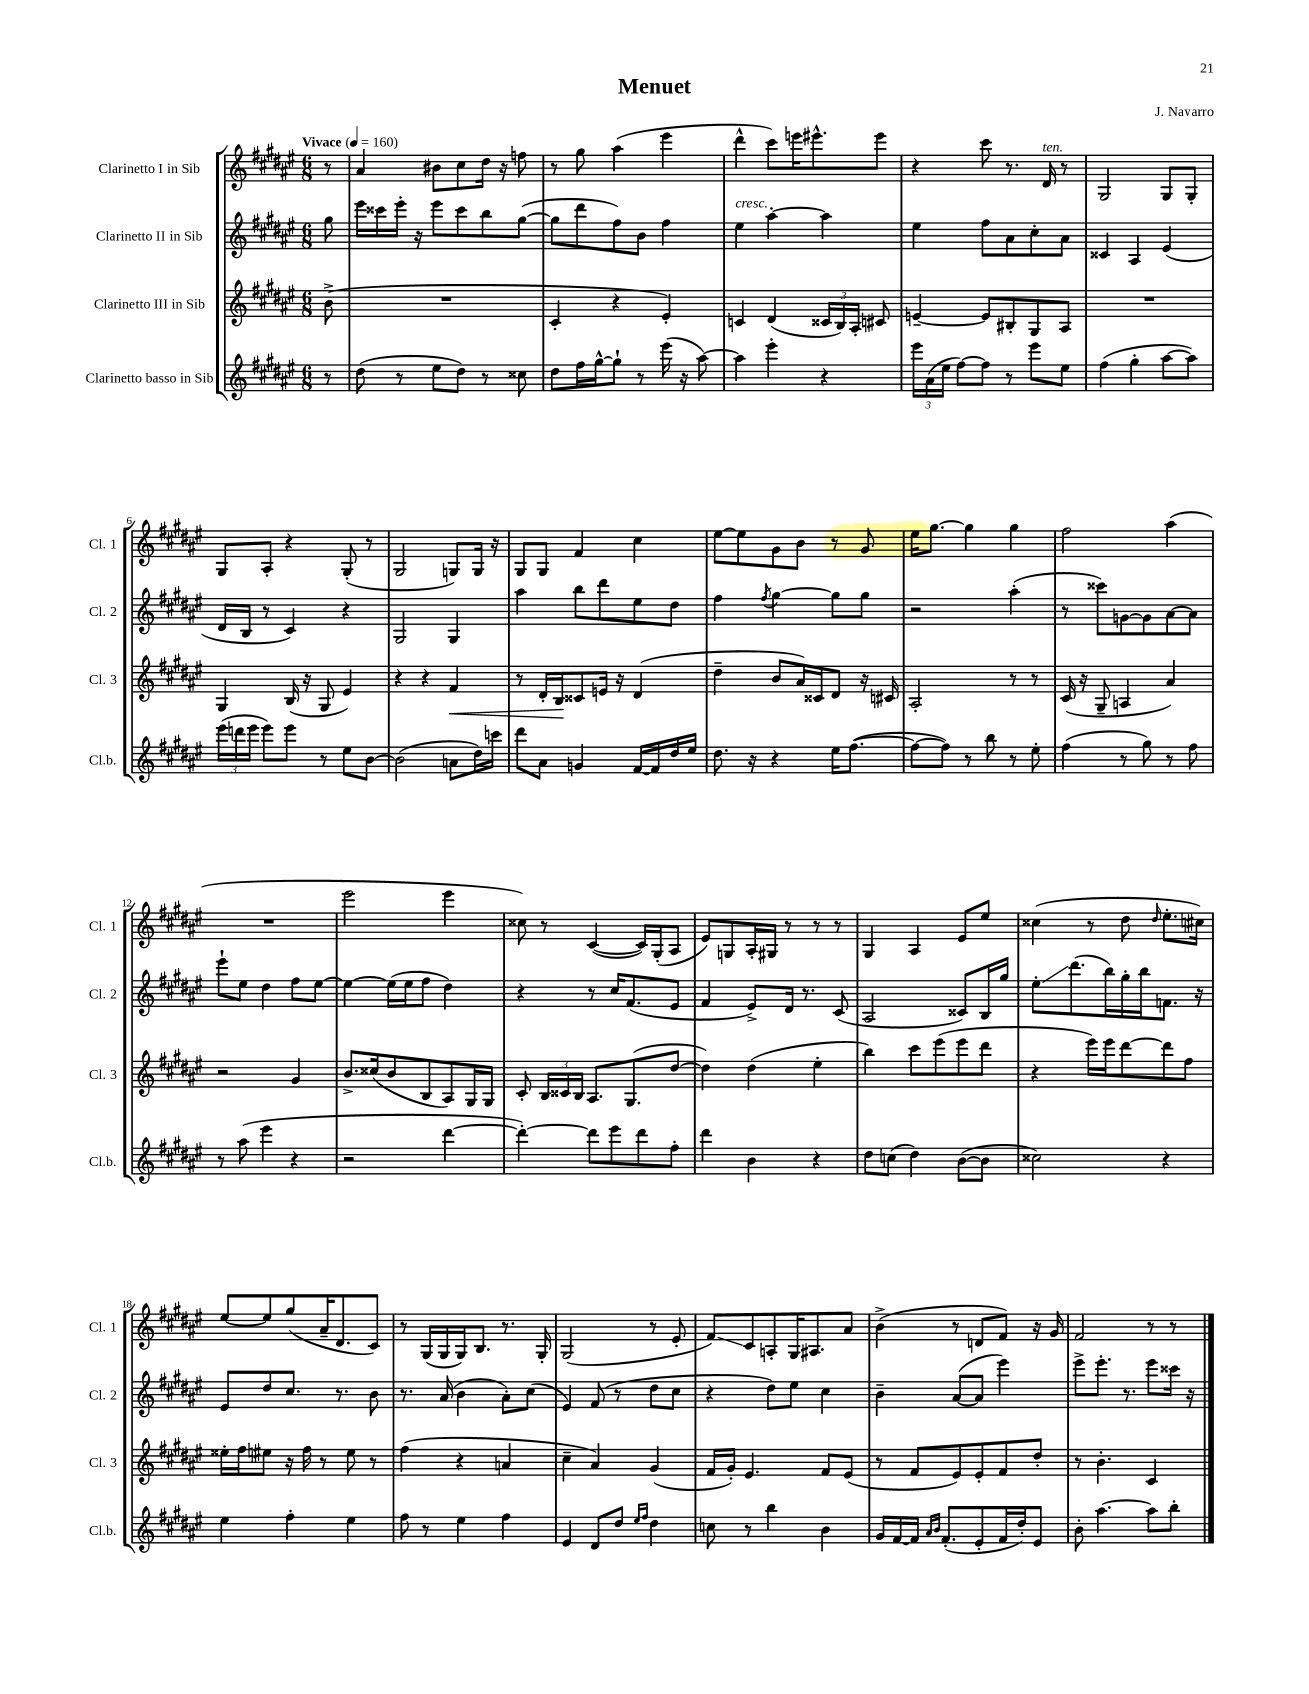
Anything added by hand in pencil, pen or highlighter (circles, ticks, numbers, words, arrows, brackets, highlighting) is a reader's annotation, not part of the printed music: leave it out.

**kern	**kern	**kern	**kern
*staff4	*staff3	*staff2	*staff1
*clefG2	*clefG2	*clefG2	*clefG2
*k[f#c#g#d#a#e#]	*k[f#c#g#d#a#e#]	*k[f#c#g#d#a#e#]	*k[f#c#g#d#a#e#]
*M6/8	*M6/8	*M6/8	*M6/8
*MM160	*MM160	*MM160	*MM160
8r	(8b^\	8gg#\	8r
=	=	=	=
(8dd#\	2.r	16eee#\LL	4a#/
.	.	16ccc##\	.
8r	.	16eee#'\JJ	.
.	.	16r	.
8ee#\L	.	8eee#\L	8b#\L
8dd#\J)	.	8ccc##\	8cc#\
8r	.	8bb\	16dd#\Jk
.	.	.	16r
8cc##\	.	([8gg#\J	8ff\
=	=	=	=
8dd#\L	4c#'/	8gg#\]L	8r
16ff#\L	.	8ddd#\	8gg#\
[16gg#^^\J	.	.	.
8gg#`\]J	4r	8ff#\)	(4aa#\
8r	.	8b\J	.
(16eee#\	4e#'/)	4ff#\	4eee#\
16r	.	.	.
[8aa#\)	.	.	.
=	=	=	=
4aa#\]	4c/	4ee#\	4ddd#^^\
4eee#'\	(4d#/	[4aa#'\	8ccc#\L)
.	.	.	16eee\K
.	.	.	8.eee#^^\
4r	24c##/LL	4aa#\]	.
.	24B/)	.	.
.	24A#'/JJ	.	.
.	8c#/	.	8eee#\J
=	=	=	=
24eee#\LL	[4e~/	4ee#\	4r
(24a#\	.	.	.
24ee#\JJ	.	.	.
[8ff#\L)	.	.	.
8ff#\]J	8e/]L	8ff#\L	8ccc#\
8r	8B#'/	8a#\	8.r
8eee#\L	8G#/	8cc#'\	.
.	.	.	16d#/
8ee#\J	8A#/J	8a#\J	8r
=	=	=	=
(4ff#\	2.r	4c##/	2G#/
4gg#'\	.	4A#/	.
[8aa#\L	.	(4e#/	8G#/L
8aa#\]J)	.	.	8G#'/J
=	=	=	=
(24eee#\LL	4G#/	16d#/LL	8G#/L
24ddd\	.	.	.
.	.	16B/JJ	.
24eee#\JJ	.	.	.
8eee#\L)	.	8r	8A#'/J
8eee#\J	(16B/	4c#/)	4r
.	16r	.	.
8r	8G#/	.	.
8ee#\L	4e#/)	4r	(8G#'/
[8b\J	.	.	8r
=	=	=	=
(2b\]	4r	2G#/	2G#/
.	4r	.	.
8a\L	4f#/	4G#/	8G/L)
16dd#\L)	.	.	16G/Jk
16ccc\JJ	.	.	16r
=	=	=	=
8ddd#\L	8r	4aa#\	8G#/L
8a#\J	16d#'/LL	.	8G#/J
.	16B/J	.	.
4g/	8c##/	8bb\L	4f#/
.	16e/Jk	8ddd#\	.
.	16r	.	.
[16f#/LL	(4d#/	8ee#\	4cc#\
16f#/]	.	.	.
16dd#/	.	8dd#\J	.
16ee#/JJ	.	.	.
=	=	=	=
8.dd#\	4dd#~\	4ff#\	[8ee#\L
.	.	.	8ee#\]
16r	.	.	.
.	.	8qff#/	.
4r	8b/L	[4gg#\	8g#\
.	16a#/L)	.	8b\J
.	16c##/J	.	.
16ee#\LK	8d#/J	8gg#\]L	8r
([8.ff#\J	.	.	.
.	16r	8gg#\J	8g#/
.	16c#/	.	.
=	=	=	=
8ff#\_L	2A#'/	2r	16ee#\LK
.	.	.	[8.gg#\J
8ff#\]J)	.	.	.
8r	.	.	4gg#\]
8bb\	.	.	.
8r	8r	(4aa#'\	4gg#\
8ee#'\	8r	.	.
=	=	=	=
(4ff#\	(16c#/	8r	2ff#\
.	16r	.	.
.	8G#~/	8ccc##\L)	.
8r	4A/	[8g\	.
8gg#\)	.	8g\]	.
8r	4a#/)	[8a#\	(4aa#\
8ff#\	.	8a#\]J	.
=	=	=	=
8r	2r	8eee#`\L	2.r
(8aa#\	.	8ee#\J	.
4eee#\	.	4dd#\	.
4r	4g#/	8ff#\L	.
.	.	[8ee#\J	.
=	=	=	=
2r	8.b^/L	4ee#\_	2eee#\
.	(16cc##/k	.	.
.	8b/	(16ee#\]LL	.
.	.	16ee#\J	.
.	8B/	8ff#\J	.
[4ddd#\	8A#/)	4dd#\)	4eee#\
.	16G#/L	.	.
.	16G#/JJ	.	.
=	=	=	=
4ddd#'\_)	8c#'/	4r	8cc##\)
.	24B/LL	.	8r
.	24c##/	.	.
.	24B/JJ	.	.
8ddd#\]L	8.A#/L	8r	([4c#/
8eee#\	.	16cc#/LK	.
.	(8.G#/	(8.f#/	.
8ddd#\	.	.	16c#/]LL)
.	.	.	(16G#'/J
8ff#'\J	[8dd#/J	8e#/J	8A#/J
=	=	=	=
4ddd#\	4dd#\])	4f#/	8e#/L)
.	.	.	8G/
4b\	(4dd#\	8e#^/L)	16A#'/L
.	.	.	16G#/JJ
.	.	16d#/Jk	8r
.	.	8.r	.
4r	4ee#'\	.	8r
.	.	(8c#/	8r
=	=	=	=
8dd#\L	4bb\)	2A#/	4G#/
(8cc\J	.	.	.
4dd#\)	8ccc#\L	.	4A#/
.	(8eee#\	.	.
([8b\L	8eee#\	8c##/L)	8e#/L
8b\]J	8ddd#\J	16B/L	8ee#/J
.	.	16gg#/JJ	.
=	=	=	=
2cc##\)	4r	8ee#'\L	(4cc##\
.	.	(8.ddd#\	.
.	16eee#\LL)	.	8r
.	16eee#\J	16bb\L)	.
.	[8ddd#\	16gg#'\	8dd#\
.	.	16bb\J	.
.	.	.	16qqdd#/
4r	8ddd#\]	8.f\J	8.ee#'\L
.	8ff#\J	.	.
.	.	16r	16cc#\Jk)
=	=	=	=
4ee#\	16ee##'\LL	8e#/L	[8ee#/L
.	16ff#\J	.	.
.	8ee#\J	8dd#/	8ee#/]
4ff#'\	16r	8.cc#/J	(8gg#/
.	16ff#\	.	.
.	8r	.	16a#~/K
.	.	8.r	8.d#/
4ee#\	8ee#\	.	.
.	8r	8b\	8c#/J)
=	=	=	=
8ff#\	(4ff#\	8.r	8r
8r	.	.	(16G#/LL
.	.	(16a#/	16G#/
4ee#\	4r	4b\	16G#/J)
.	.	.	8.B/J
4ff#\	4a/	8a#'\L)	8.r
.	.	(8cc#\J	.
.	.	.	16G#'/
=	=	=	=
4e#/	4cc#~\	4e#/)	(2G#/
8d#/L	4a#/)	(8f#/	.
8dd#/J	.	8r	.
16qqee#/LL	.	.	.
16qqff#/JJ	.	.	.
4dd#\	(4g#/	8dd#\L	8r
.	.	8cc#\J	8e#'/
=	=	=	=
8cc\	16f#/LL	4r	8f#/L)
.	16g#'/JJ)	.	.
8r	4.e#/	.	8c#/
4bb\	.	8dd#\L)	8A'/
.	.	8ee#\J	16G#/K
.	.	.	8.A#/
4b\	8f#/L	4cc#\	.
.	(8e#/J	.	8a#/J
=	=	=	=
16g#/LL	8r	4b~\	(4b^\
[16f#/	.	.	.
16f#/]JJ	8f#/L	.	.
16qqa#/LL	.	.	.
16qqb/JJ	.	.	.
(8.f#'/L	.	.	.
.	8e#/)	([8a#/L	8r
8e#'/	8e#'/	8a#/]J	8d/L
16f#/L	8f#/	4eee#\)	8f#/J)
16dd#'/J)	.	.	.
8e#/J	8dd#'/J	.	16r
.	.	.	16g#/
=	=	=	=
8b'\	8r	8eee#^\L	2f#/
[4.aa#\	4.b'\	8.eee#'\J	.
.	.	8.r	.
8aa#\]L	4c#/	8eee#\L	8r
8bb'\J	.	16ccc##\Jk	8r
.	.	16r	.
==	==	==	==
*-	*-	*-	*-
